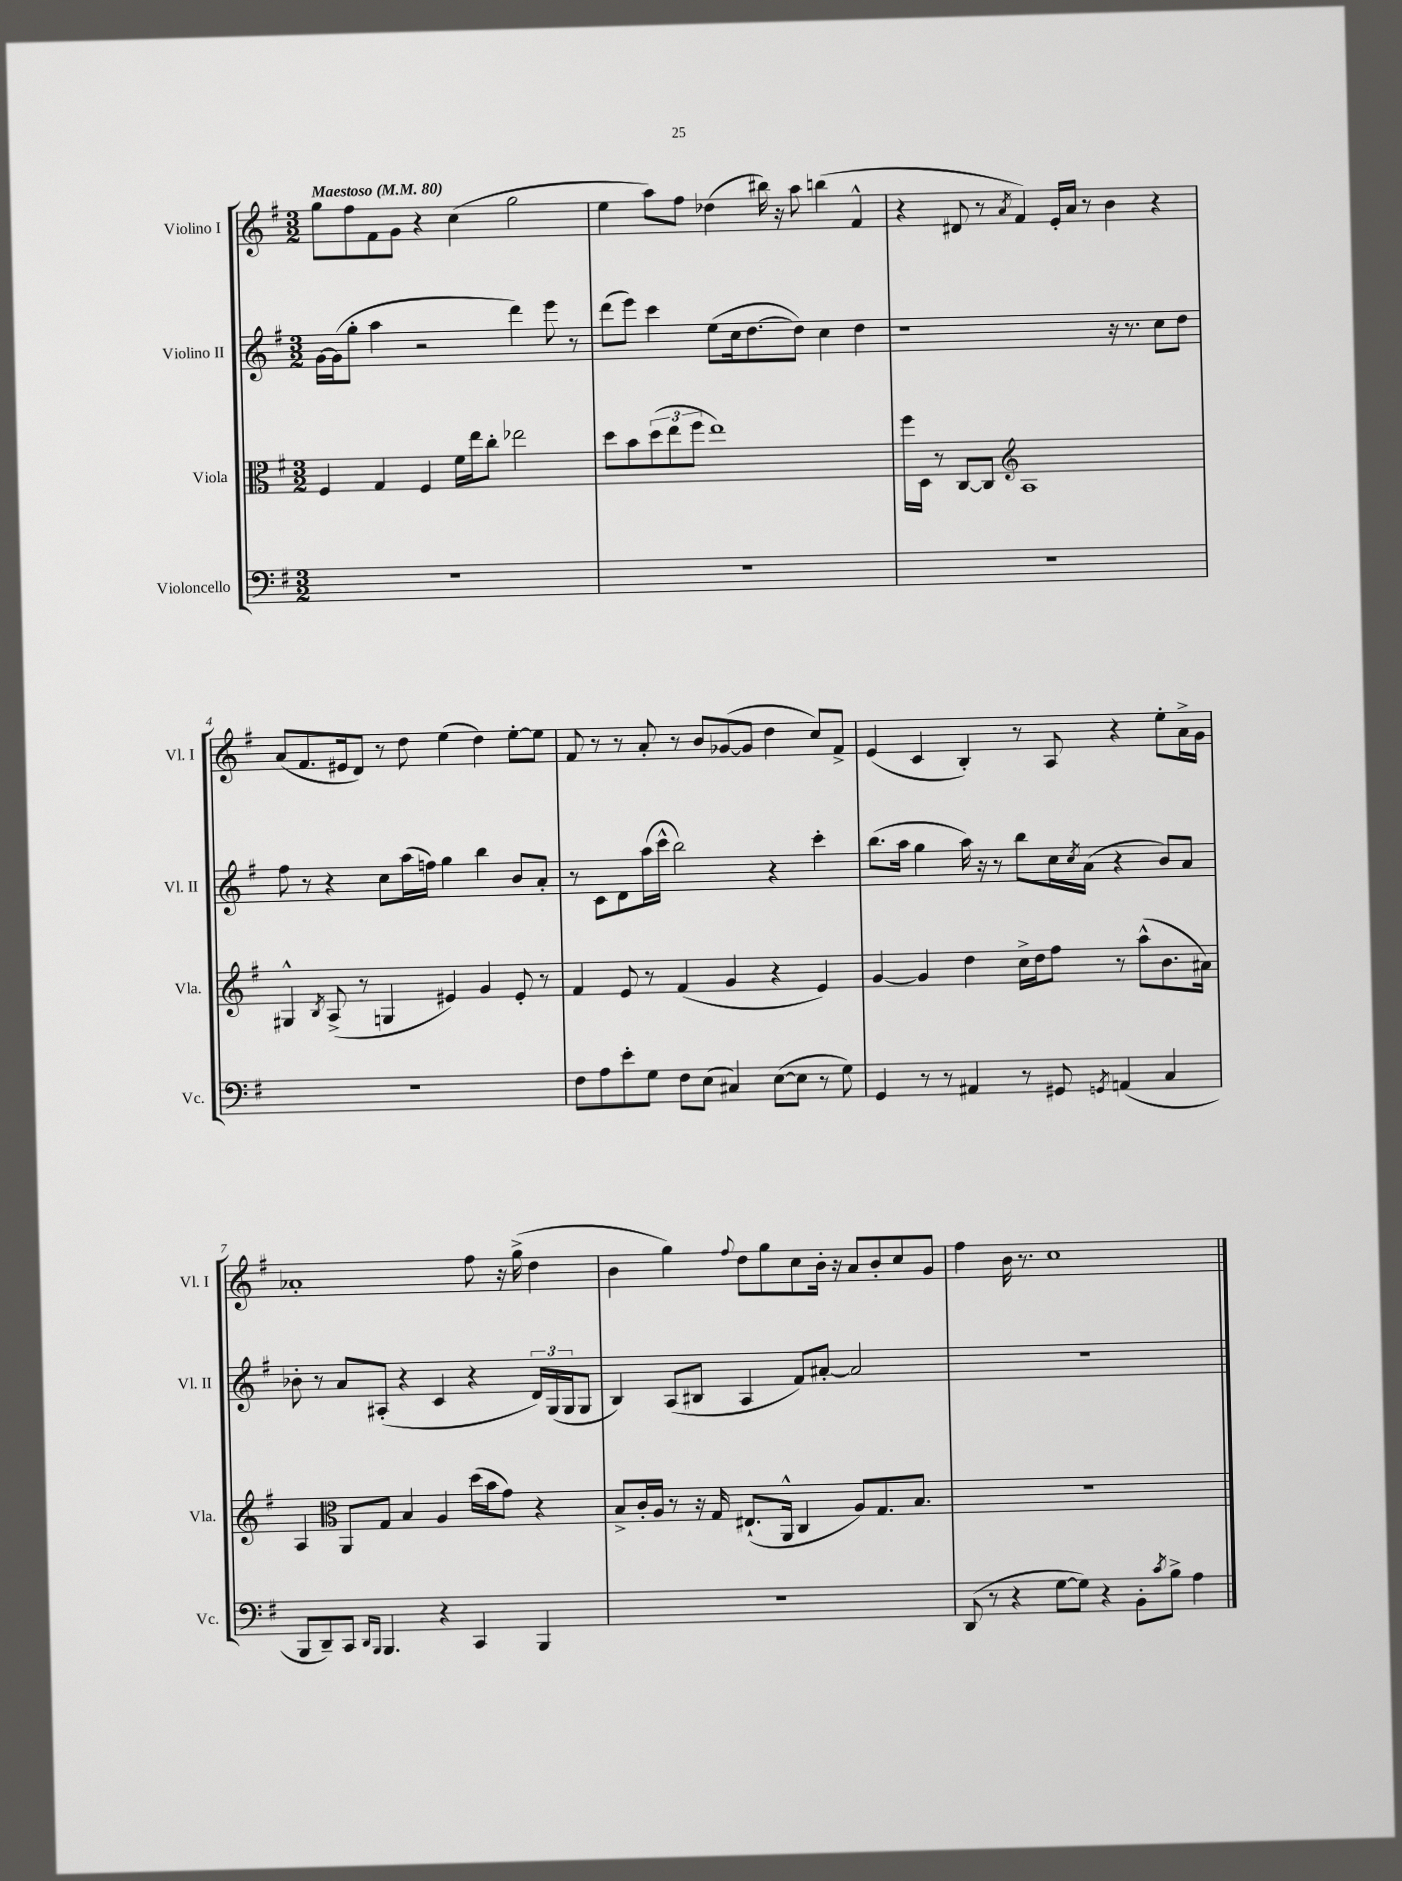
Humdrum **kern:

**kern	**kern	**kern	**kern
*staff4	*staff3	*staff2	*staff1
*clefF4	*clefC3	*clefG2	*clefG2
*k[f#]	*k[f#]	*k[f#]	*k[f#]
*M3/2	*M3/2	*M3/2	*M3/2
*MM80	*MM80	*MM80	*MM80
1.r	4F#	[16g	8gg
.	.	(16g]	.
.	.	8gg'	8ff#
.	4G	4aa	8f#
.	.	.	8g
.	4F#	2r	4r
.	16f#	.	(4cc
.	16ee	.	.
.	8cc'	.	.
.	2ee-	4ddd)	2gg
.	.	8eee	.
.	.	8r	.
=	=	=	=
1.r	8dd	(8ddd	4ee
.	8b	8eee)	.
.	(12dd	4ccc	8aa)
.	12ee	.	.
.	.	.	8ff#
.	12ff#	.	.
.	1ee)	(8ee	(4dd-
.	.	16cc	.
.	.	[8.dd	.
.	.	.	16bb#)
.	.	.	16r
.	.	8dd])	8aa
.	.	4cc	(4bb
.	.	4dd	4f#^^
=	=	=	=
1.r	16ff#	1r	4r
.	16D	.	.
.	8r	.	.
.	[8C	.	8d#
.	8C]	.	8r
*	*clefG2	*	*
.	.	.	8qa
.	1A	.	4f#)
.	.	.	16e'
.	.	.	16a
.	.	.	8r
.	.	16r	4b
.	.	8.r	.
.	.	8cc	4r
.	.	8dd	.
=	=	=	=
1.r	4G#^^	8ff#	(8a
.	.	8r	8.f#
.	8qB	.	.
.	(8A^	4r	.
.	.	.	16e#
.	8r	.	8d)
.	4G	8cc	8r
.	.	(16aa	8dd
.	.	16ff)	.
.	4e#)	4gg	(4ee
.	4g	4bb	4dd)
.	8e#'	8b	[8ee'
.	8r	8a'	8ee]
=	=	=	=
8F#	4f#	8r	8f#
8A	.	8c	8r
8e'	8e	8d	8r
8G	8r	(16aa	8a'
.	.	16ccc^^	.
8F#	(4f#	2bb)	8r
(8E	.	.	8b
4C#)	4g	.	([8g-
.	.	.	8g-]
([8E	4r	4r	4dd
8E]	.	.	.
8r	4e)	4ccc'	8cc)
8G)	.	.	8f#^
=	=	=	=
4GG	[4g	(8.bb	(4e
.	.	16aa	.
8r	4g]	4gg	4c
8r	.	.	.
4AA#	4dd	16aa)	4B')
.	.	16r	.
.	.	8r	.
8r	16cc^	8bb	8r
.	16dd	.	.
8GG#	8ff#	16cc	8A
.	.	8qcc	.
.	.	(16a	.
8qGG	.	.	.
(4AA	8r	4r	4r
.	(8aa^^	.	.
4C	8.b	8b)	8ee'
.	.	8a	16a^
.	16a#)	.	16g
=	=	=	=
8BBB	4A	8b-'	1a-'
8DD~)	.	8r	.
*	*clefC3	*	*
8CC	8AA	8a	.
16qqDD	.	.	.
16qqBBB	.	.	.
4.BBB	8G	(8A#'	.
.	4B	4r	.
4r	4A	4c	.
4CC	(16dd	4r	8ff#
.	16b	.	.
.	8g)	.	16r
.	.	.	(16gg^
4BBB	4r	24d)	4dd
.	.	(24G	.
.	.	24G	.
.	.	8G	.
=	=	=	=
1.r	8B^	4B)	4b
.	16c'	.	.
.	16A	.	.
.	8r	(8A	4gg)
.	16r	8B#	.
.	16G	.	.
.	.	.	8qqff#
.	(8.E#`	4A	8dd
.	.	.	8gg
.	16AA^^	.	.
.	4C	8f#)	8cc
.	.	[8a#'	16b'
.	.	.	16r
.	8A)	2a#]	8a
.	8.G	.	8b'
.	.	.	8cc
.	8.B	.	.
.	.	.	8g
=	=	=	=
(8DD	1.r	1.r	4ff#
8r	.	.	.
4r	.	.	16b
.	.	.	8.r
[8G	.	.	1cc
8G])	.	.	.
4r	.	.	.
8BB'	.	.	.
8qc	.	.	.
8B^	.	.	.
4A	.	.	.
==	==	==	==
*-	*-	*-	*-
